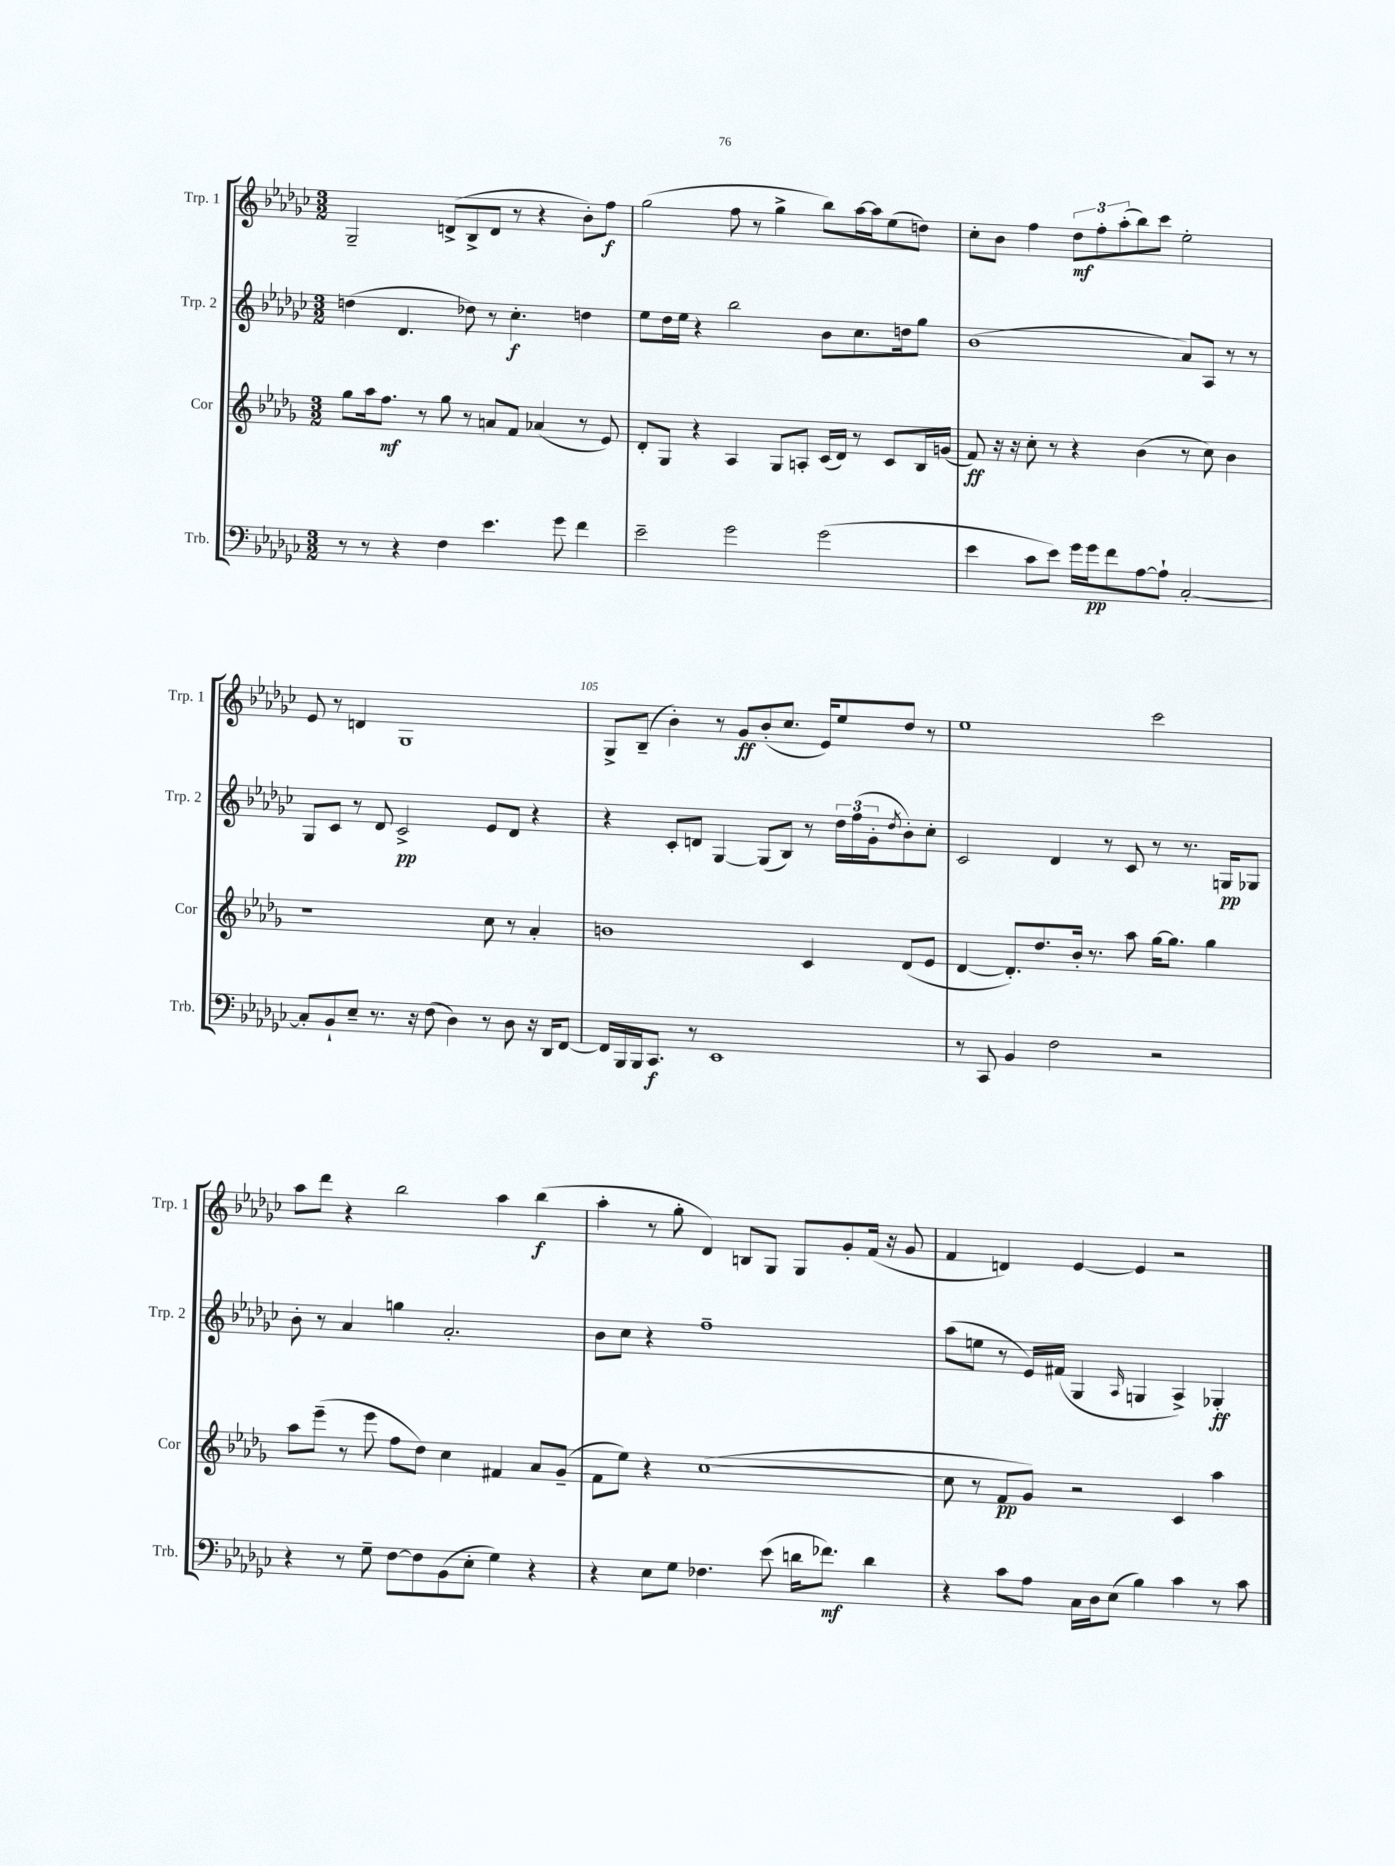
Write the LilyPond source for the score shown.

<<
\new StaffGroup <<
\new Staff = "s0" \with { instrumentName = "Trp. 1" shortInstrumentName = "Trp. 1" } {
    \clef treble \key ges \major \numericTimeSignature \time 3/2
    ges2-- d'8->( bes8-> d'8 r8 r4 bes'8-.) f''8\f |
    ges''2( f''8 r8 ges''4-> bes''8) aes''16~ aes''16 ees''8( d''8) |
    ces''8-. bes'8 f''4 \tuplet 3/2 { des''8\mf f''8-. aes''8-.( } bes''8) ces'''8 ees''2-. |
    ees'8 r8 d'4 ges1 |
    ges8-> bes8--( bes'4-.) r8 ges'8\ff bes'8-.( ces''8. ees'16) ees''8 des''8 r8 |
    ees''1 ces'''2 |
    aes''8 des'''8 r4 bes''2 aes''4 bes''4\f( |
    aes''4-. r8 ges''8-. des'4) b8 ges8 ges8 ges'8-. f'16( r16 ges'8 |
    f'4 d'4) ees'4~ ees'4 r2 \bar "|." |
}
\new Staff = "s1" \with { instrumentName = "Trp. 2" shortInstrumentName = "Trp. 2" } {
    \clef treble \key ges \major \numericTimeSignature \time 3/2
    d''4( des'4. des''8) r8 ces''4.-.\f d''4 |
    ees''8 des''16 ees''16 r4 bes''2 bes'8 ces''8. d''16 ges''8 |
    bes'1( aes'8) aes8 r8 r8 |
    ges8 ces'8 r8 des'8 ces'2->\pp ees'8 des'8 r4 |
    r4 ces'8-. d'8 ges4~ ges8( bes8) r8 \tuplet 3/2 { des''16 f''16( ges'16-. } \acciaccatura { des''8 } bes'8-.) ces''8-. |
    ces'2 des'4 r8 ces'8 r8 r8. g16\pp ges8 |
    bes'8-. r8 aes'4 g''4 aes'2.-. |
    bes'8 ces''8 r4 f''1-- |
    aes''8( e''8 r8 ees'16) fis'16( ges4 \grace { aes16 } g4 aes4->) ges4-.\ff \bar "|." |
}
\new Staff = "s2" \with { instrumentName = "Cor" shortInstrumentName = "Cor" } {
    \clef treble \key des \major \numericTimeSignature \time 3/2
    ges''8 aes''16 f''8.\mf r8 ges''8 r8 a'8 f'8 aes'4( r8 ees'8) |
    des'8-. ges8 r4 aes4 ges8 a8-. c'16( des'16) r8 c'8 bes16 g'16( |
    f'8\ff) r16 r16 c''8-. r8 r4 bes'4( r8 c''8) bes'4 |
    r1 c''8 r8 aes'4-. |
    b'1 c'4 des'8( ees'8 |
    des'4~ des'8.-.) des''8. bes'16-. r8. aes''8 ges''16~ ges''8. ges''4 |
    aes''8 ees'''8--( r8 ees'''8 f''8 des''8) c''4 fis'4 aes'8 ges'8--( |
    f'8 ees''8) r4 c''1~( |
    c''8 r8 f'8\pp ges'8) r2 c'4 aes''4 \bar "|." |
}
\new Staff = "s3" \with { instrumentName = "Trb." shortInstrumentName = "Trb." } {
    \clef bass \key ges \major \numericTimeSignature \time 3/2
    r8 r8 r4 f4 ees'4. ges'8 f'4 |
    ees'2-- ges'2 ges'2( |
    ees'4 ces'8 ees'8) ges'16 ges'16\pp f'8 aes8~ aes8-! ces2~-. |
    ces8-. bes,8-! ees8-- r8. r16 f8( des4) r8 des8 r16 des,16 f,8~ |
    f,16 bes,,16 bes,,16 ces,8.\f r8 ees,1 |
    r8 ces,8 bes,4 f2 r2 |
    r4 r8 ges8-- f8~ f8 bes,8( ees8-. ges4) r4 |
    r4 ees8 ges8 fes4. ees'8( d'16 fes'8.\mf) d'4 |
    r4 ces'8 aes8 ces16 des16 ees8( bes4) ces'4 r8 ces'8 \bar "|." |
}
>>
>>
\layout { \context { \Score currentBarNumber = #101 \override BarNumber.break-visibility = ##(#f #t #t) barNumberVisibility = #(every-nth-bar-number-visible 5) } }
